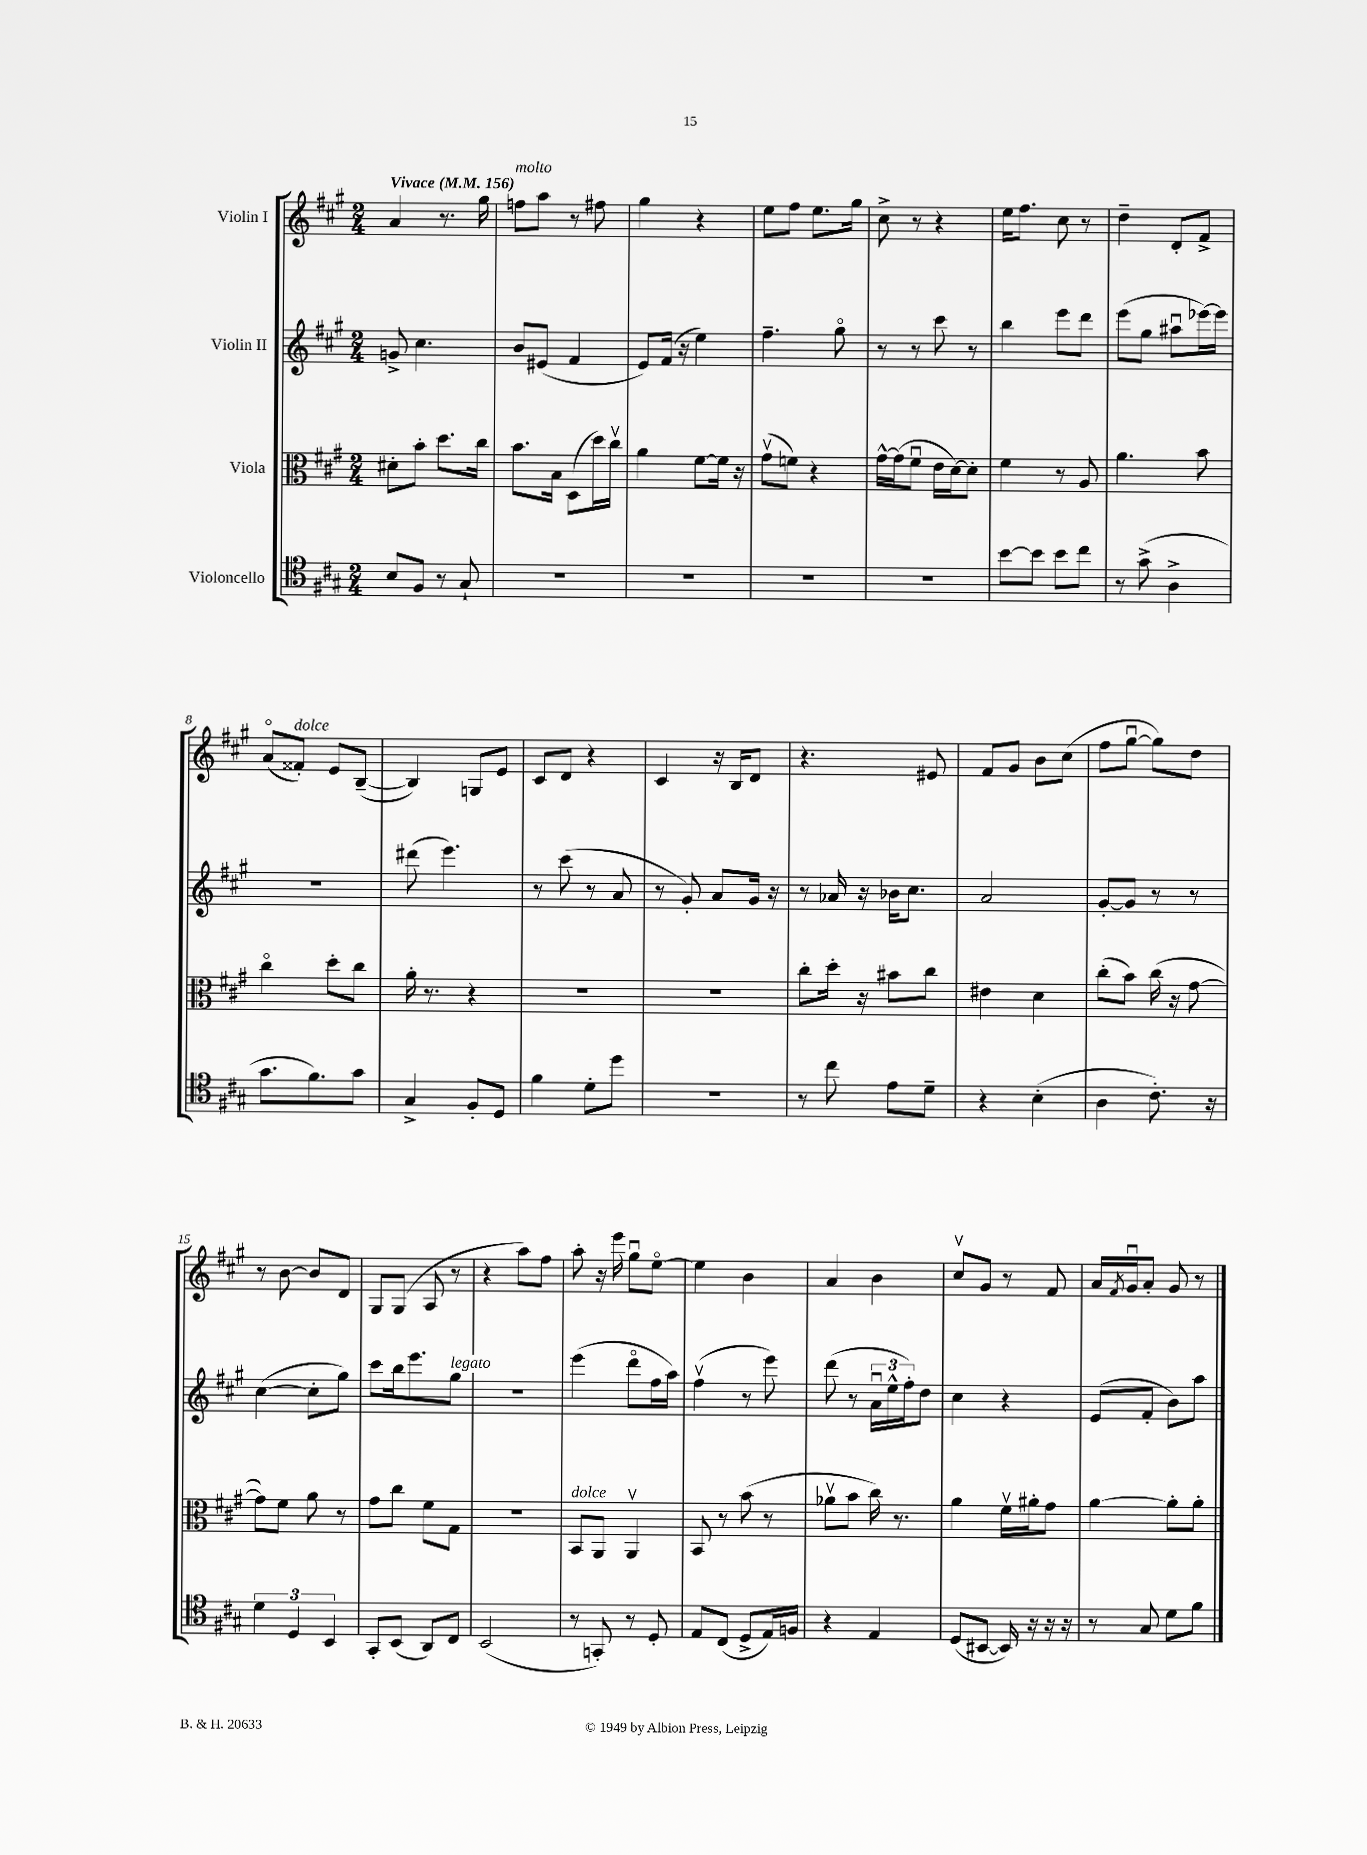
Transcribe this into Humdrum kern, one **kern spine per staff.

**kern	**kern	**kern	**kern
*part4	*part3	*part2	*part1
*staff4	*staff3	*staff2	*staff1
*I"Violoncello	*I"Viola	*I"Violin II	*I"Violin I
*clefC4	*clefC3	*clefG2	*clefG2
*k[f#c#g#]	*k[f#c#g#]	*k[f#c#g#]	*k[f#c#g#]
*M2/4	*M2/4	*M2/4	*M2/4
*MM156	*MM156	*MM156	*MM156
=1	=1	=1	=1
!	!	!	!LO:TX:a:B:t=Vivace
8B/L	8d#X'\L	8gn^/	4a/
8F#/J	8b'\J	4.cc#\	.
8r	8.dd\L	.	8.r
8G#`/	.	.	.
.	16cc#\Jk	.	16gg#\
=2	=2	=2	=2
!	!	!	!LO:TX:a:i:t=molto
2r	8.b\L	8b/L	8ffn\L
.	.	(8e#X/J	8aa\J
.	16B\Jk	.	.
.	(8D\L	4f#/	8r
.	16dd\L)	.	8ff#X\
.	16cc#v\JJ	.	.
=3	=3	=3	=3
2r	4a\	8e/L)	4gg#\
.	.	(16f#/Jk	.
.	.	16r	.
.	[8f#\L	4ee\)	4r
.	16f#\Jk]	.	.
.	16r	.	.
=4	=4	=4	=4
2r	(8g#v\L	4.ff#~\	8ee\L
.	8fn\J)	.	8ff#\J
.	4r	.	8.ee\L
.	.	8gg#\	.
.	.	.	16gg#\Jk
=5	=5	=5	=5
2r	[16g#^^\LL	8r	8cc#^\
.	(16g#\J]	.	.
.	8f#u\J	8r	8r
.	16e\LL	8ccc#\	4r
.	[16d\J)	.	.
.	8d'\J]	8r	.
=6	=6	=6	=6
[8b\L	4f#\	4bb\	16ee\KL
.	.	.	8.ff#\J
8b\J]	.	.	.
8b\L	8r	8eee\L	8cc#\
8cc#\J	8A/	8ddd\J	8r
=7	=7	=7	=7
8r	4.a\	(8eee\L	4dd~\
(8g#^\	.	8gg#\J	.
4A^\	.	8aa#Xu\L	8d'/L
.	8b\	[16eee-X\L)	8f#^/J
.	.	16eee-\JJ]	.
!!LO:LB:g=z
=8	=8	=8	=8
8.g#\L	4cc#\	2r	(8a/L
!	!	!	!LO:TX:a:i:t=dolce
.	.	.	8f##X'/J)
8.f#\)	.	.	.
.	8dd'\L	.	8e/L
8g#\J	8cc#\J	.	([8B~/J
=9	=9	=9	=9
4G#^/	16a'\	(8ddd#X\	4B/])
.	8.r	.	.
.	.	4.eee\)	.
8F#'/L	4r	.	8Gn/L
8D/J	.	.	8e/J
=10	=10	=10	=10
4f#\	2r	8r	8c#/L
.	.	(8ccc#\	8d/J
8d'\L	.	8r	4r
8dd\J	.	8a/	.
=11	=11	=11	=11
2r	2r	8r	4c#/
.	.	8g#'/)	.
.	.	8a/L	16r
.	.	.	16B/KL
.	.	16g#/Jk	8d/J
.	.	16r	.
=12	=12	=12	=12
8r	8cc#'\L	8r	4.r
8cc#\	16dd'\Jk	16a-X/	.
.	16r	16r	.
8e\L	8b#X\L	16b-X\KL	.
.	.	8.cc#\J	.
8d~\J	8cc#\J	.	8e#X/
=13	=13	=13	=13
4r	4e#X\	2a/	8f#/L
.	.	.	8g#/J
(4B'\	4d\	.	8b\L
.	.	.	(8cc#\J
=14	=14	=14	=14
4A\	(8cc#'\L	[8g#'/L	8ff#\L
.	8b\J)	8g#/J]	[8gg#u\J
8.c#'\)	(16cc#\	8r	8gg#\L])
.	16r	.	.
.	[8g#\	8r	8dd\J
16r	.	.	.
!!LO:LB:g=z
=15	=15	=15	=15
6d\	8g#\L])	([4cc#\	8r
.	8f#\J	.	[8b\
6D/	.	.	.
.	8a\	8cc#'\L]	8b/L]
6BB/	.	.	.
.	8r	8gg#\J)	8d/J
=16	=16	=16	=16
8GG#'/L	8g#\L	8ccc#\L	8G#/L
(8BB/J	8cc#\J	16bb\k	(8G#/J
.	.	8.eee\	.
8AA/L)	8f#\L	.	8A/
!	!	!LO:TX:a:i:t=legato	!
8C#/J	8G#\J	8gg#\J	8r
=17	=17	=17	=17
(2BB/	2r	2r	4r
.	.	.	8aa\L)
.	.	.	8ff#\J
=18	=18	=18	=18
!	!LO:TX:a:i:t=dolce	!	!
8r	8BB/L	(4eee\	8aa'\
8GGn'/)	8AA/J	.	16r
.	.	.	16eee\
8r	4AAv/	8ddd\L	8gg#u\L
8D'/	.	16ff#\L	[8ee\J
.	.	16aa\JJ)	.
=19	=19	=19	=19
8E/L	8BB/	(4ff#v\	4ee\]
(8C#/J	8r	.	.
8D^/L	(8b\	8r	4b\
16E/L)	8r	8eee\)	.
16Fn/JJ	.	.	.
=20	=20	=20	=20
4r	8a-Xv\L	(8ddd\	4a/
.	8b\J	8r	.
4E/	16cc#\)	24au\LL	4b\
.	.	24ee^^\	.
.	8.r	.	.
.	.	24ff#'\J)	.
.	.	8dd\J	.
=21	=21	=21	=21
(8D/L	4a\	4cc#\	8cc#v/L
[8BB#X/J	.	.	8g#/J
16BB#/])	16f#v\LL	4r	8r
16r	16a#X'\J	.	.
16r	8g#\J	.	8f#/
16r	.	.	.
=22	=22	=22	=22
8r	[4a\	(8e/L	16a/LL
.	.	.	8qf#/
.	.	.	16g#u/J
8G#/	.	8f#'/J	8a'/J
8d\L	8a'\L]	8b\L)	8g#/
8f#\J	8a'\J	8aa\J	8r
==	==	==	==
*-	*-	*-	*-
